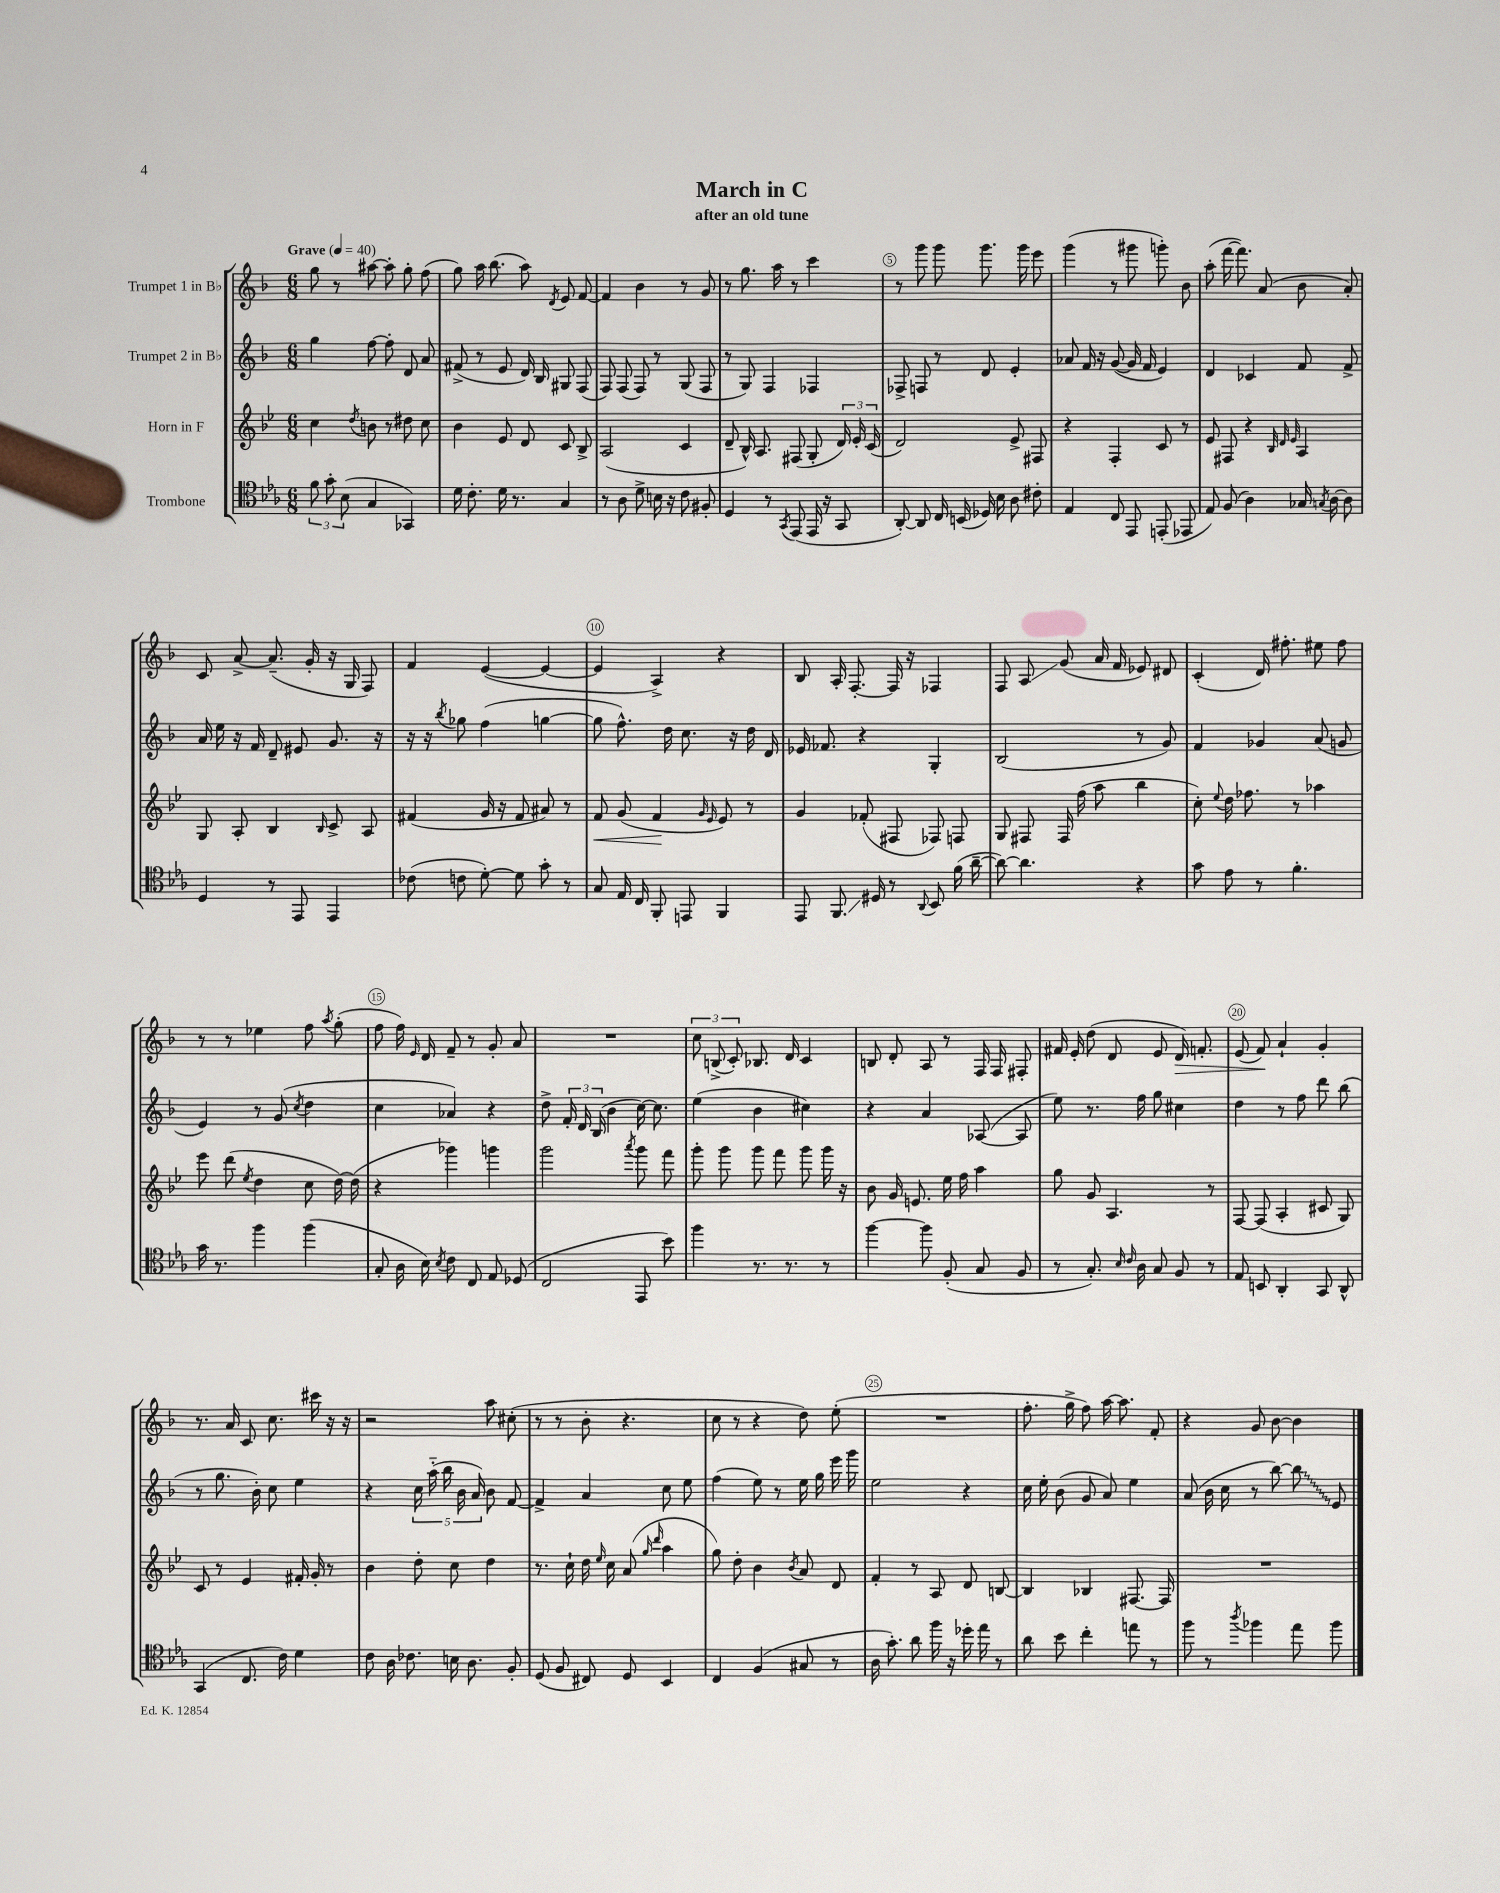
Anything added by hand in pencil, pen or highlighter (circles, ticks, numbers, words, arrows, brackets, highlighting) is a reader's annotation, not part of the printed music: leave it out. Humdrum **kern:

**kern	**kern	**kern	**kern
*staff4	*staff3	*staff2	*staff1
*clefC4	*clefG2	*clefG2	*clefG2
*k[b-e-a-]	*k[b-e-]	*k[b-]	*k[b-]
*M6/8	*M6/8	*M6/8	*M6/8
*MM40	*MM40	*MM40	*MM40
12f\	4cc\	4gg\	8gg\
12g'\	.	.	.
.	.	.	8r
(12B-\	.	.	.
.	8qdd/	.	.
4G/	8b\	[8ff\	[8aa#\
.	8r	8ff'\]	8aa#'\]
4GG-/)	8dd#\	8d/	8gg'\
.	8cc\	8a/	(8ff\
=	=	=	=
16d\	4b-\	(8f#^/	8gg\)
8.c'\	.	.	.
.	.	8r	16aa\
.	.	.	(8.bb-\
16d\	8e-/	8e/	.
8.r	.	.	.
.	8d/	16d/)	8aa\)
.	.	16B-/	.
.	.	.	8qd/
4G/	8c/	8G#/	8e/
.	8B-^/	(8F/	[8f/
=	=	=	=
8r	(2A/	8F/)	4f/]
8A-\	.	(8F/	.
8d^\	.	8F/)	4b-\
16B\	.	8r	.
16r	.	.	.
8c\	4c/	(8G/	8r
8F#'/	.	8F/	8g/
=	=	=	=
4D/	8d~/	8r	8r
.	16B-^^/)	8G/)	8.gg\
.	8.A/	.	.
8r	.	4F/	.
.	.	.	16aa\
8qGG/	.	.	.
(8EE-/	(8F#/	.	8r
16EE-/	8G'/	4F-/	4ccc\
16r	.	.	.
8GG/	24d/)	.	.
.	24e-'/	.	.
.	(24c/	.	.
=	=	=	=
[8AA-'/)	2d/)	8F-^/	8r
8AA-/]	.	8F/	8ggg\
16C/	.	8r	8ggg\
(16BB/	.	.	.
16D-/)	.	8d/	8.ggg\
16B-\	.	.	.
8A-\	8e-^/	4e'/	.
.	.	.	16ggg\
8c#'\	8F#/	.	8eee\
=	=	=	=
4E-/	4r	8a-/	(4ggg\
.	.	16f/	.
.	.	16r	.
8C/	4F'/	([8g/	8r
8EE-/	.	16g/]	8ggg#\
.	.	16f/	.
(8EE'/	8c/	4e/)	8ggg'\)
8EE-/	8r	.	8b-\
=	=	=	=
8E-/)	8e-/	4d/	(8aa'\
(8F/	8F#/	.	[16fff\
.	.	.	8.fff\])
4A-\)	4r	4c-/	.
.	.	.	(8a/
.	32qqB-/	.	.
.	32qqd/	.	.
.	32qqe-/	.	.
16G-/	4A/	8f/	8b-\
8qG/	.	.	.
[16A-\	.	.	.
8A-\]	.	8f^/	8a'/)
=	=	=	=
4D/	8G/	16a/	8c/
.	.	16ee\	.
.	8A'/	16r	[8a^/
.	.	16f/	.
8r	4B-/	8d~/	(8.a~/]
8EE-/	.	8e#/	.
.	.	.	16g'/
.	16qqB-/	.	.
4EE-/	8c^/	8.g/	16r
.	.	.	16G/
.	8A/	.	8F/)
.	.	16r	.
=	=	=	=
(8c-\	(4f#/	16r	4f/
.	.	16r	.
.	.	8qbb-/	.
8c\	.	8gg-\	.
[8d'\)	16g/	(4ff\	([4e/
.	16r	.	.
8d\]	8f#/	.	.
8g'\	8a#/)	[4gg\	4e/_
8r	8r	.	.
=	=	=	=
8G/	8f/	8gg\]	4e/]
16E-/	(8g/	8.ff^^\)	.
16C/	.	.	.
8FF'/	4f/	.	4A^/)
.	.	16dd\	.
8EE/	.	8.cc\	.
.	16qqg/	.	.
.	16qqe-/	.	.
4FF/	8e-/)	.	4r
.	.	16r	.
.	8r	16dd\	.
.	.	16d/	.
=	=	=	=
8EE-/	4g/	16e-/	8B-/
.	.	8.f-/	.
8.FF/	.	.	16A'/
.	.	.	[8.F'/
.	(8f-'/	4r	.
16D#/	.	.	.
8r	8F#/	.	16F/]
.	.	.	16r
8qqAA-/	.	.	.
8BB-/	8F-/)	4G'/	4F-/
(16f\	8F/	.	.
[16a-~\	.	.	.
=	=	=	=
8a-\_)	8G/	(2B-/	8F/
4.a-\]	8F#/	.	8A/
.	16F#/	.	(8g/
.	(16ff\	.	.
.	8aa\	.	16a/
.	.	.	16f/
4r	4bb-\	8r	8e-/)
.	.	8g/)	8d#/
=	=	=	=
8g\	8cc'\)	4f/	(4c'/
.	8qqee-/	.	.
8e-\	16dd\	.	.
.	8.ff-\	.	.
8r	.	4g-/	16d/)
.	.	.	8.ff#'\
4.f'\	8r	.	.
.	4aa-\	(8a/	8ee#\
.	.	8g/	8ff#\
=	=	=	=
16g\	8eee-\	4e/)	8r
8.r	.	.	.
.	(8ddd\	.	8r
.	8qee-/	.	.
4ff\	4dd\	8r	4ee-\
.	.	(8g/	.
.	.	8qcc/	.
(4ff\	8cc\	4dd\	8ff\
.	.	.	8qaa/
.	[16dd\)	.	(8gg'\
.	(16dd\]	.	.
=	=	=	=
8G'/	4r	4cc\	8ff\
16A-\	.	.	16ff\)
.	.	.	16qqe/
16B-\)	.	.	16d/
8qB-/	.	.	.
8c\	4ggg-\)	4a-/)	8f~/
8C/	.	.	8r
8E-/	4ggg\	4r	8g'/
(8D-/	.	.	8a/
=	=	=	=
2C/	2ggg\	8dd^\	2.r
.	.	24f'/	.
.	.	24d/	.
.	.	(24B-/	.
.	.	4b-\	.
.	8qaaa/	.	.
8EE-/	8ggg\	[16cc\)	.
.	.	8.cc\]	.
8b-\)	8fff\	.	.
=	=	=	=
4ff\	8ggg'\	(4ee\	12cc\
.	.	.	(12B^/
.	8ggg\	.	.
.	.	.	12c'/)
8.r	8ggg\	4b-\	8.B-/
.	8fff\	.	.
8.r	.	.	16d/
.	8ggg\	4cc#\)	4c/
8r	16ggg\	.	.
.	16r	.	.
=	=	=	=
[4ff\	8b-\	4r	8B/
.	16g/	.	8d'/
.	8.e/	.	.
8ff\]	.	4a/	8A/
(8F'/	16ee-\	.	8r
.	16ff\	.	.
8G/	4aa\	([8A-/	16F/
.	.	.	16F/
8F/	.	8A-/]	8F#'/
=	=	=	=
8r	8gg\	8ee\)	16f#/
.	.	.	16e'/
8.G'/)	8g/	8.r	(8dd\
.	4.A/	.	8d/
16qqB-/	.	.	.
16qqc/	.	.	.
16A-\	.	16ff\	.
8G/	.	8gg\	8e/
8F/	.	4cc#\	16d/)
.	.	.	8.f'/
8r	8r	.	.
=	=	=	=
8E-/	[8F/	4dd\	(8e/
8BB/	(8F/]	.	8f/)
4AA-'/	4A'/	8r	4a`/
.	.	8ff\	.
8GG/	8c#/	8ddd\	4g'/
8AA-^^/	8G/)	(8bb-\	.
=	=	=	=
(4GG/	8c/	8r	8.r
.	8r	8.gg\	.
.	.	.	16a/
8.C/	4e-/	.	8c/
.	.	16b-'\)	.
.	.	8cc\	8.cc\
16c\)	.	.	.
4d\	16f#'/	4ee\	.
.	16g'/	.	16ccc#\
.	8r	.	16r
.	.	.	16r
=	=	=	=
8c\	4b-\	4r	2r
16A-\	.	.	.
8.c-\	.	.	.
.	8dd'\	20cc\	.
.	.	(20aa'~\	.
.	.	20bb-\	.
16B\	8cc\	.	.
.	.	20b-\	.
8.A-\	.	.	.
.	.	20a/)	.
.	4dd\	8b-\	8aa\
8F'/	.	[8f/	(8cc#'\
=	=	=	=
(8D/	8.r	4f^/]	8r
8F/	.	.	8r
.	16cc`\	.	.
8C#/)	16dd\	4a/	8b-'\
.	16qqee-/	.	.
.	16cc\	.	.
8D/	(8a/	.	4.r
.	16qqgg/	.	.
.	16qqddd/	.	.
4BB-/	4aa\	8cc\	.
.	.	8ee\	.
=	=	=	=
4C/	8gg\)	(4ff\	8cc\
.	8dd'\	.	8r
(4F/	4b-\	8ee\)	4r
.	.	8r	.
.	8qb-/	.	.
8G#/	8a/	16ee\	8dd\)
.	.	16gg\	.
8r	8d/	16eee\	(8ee'\
.	.	16ggg\	.
=	=	=	=
16A-\	4f'/	2ee\	2.r
8.g'\)	.	.	.
8a-\	8r	.	.
16ff\	8A/	.	.
16r	.	.	.
16dd-'\	8d/	4r	.
16ee-\	.	.	.
8r	[8B/	.	.
=	=	=	=
8a-\	4B/]	16cc\	8.ff'\
.	.	16ee'\	.
8b-\	.	(8b-\	.
.	.	.	16gg^\
4cc'\	4B-/	8g/	8ff\)
.	.	8a/)	[16aa\
.	.	.	8.aa\]
8ee\	[8.F#/	4ee\	.
8r	.	.	8f'/
.	16F#/]	.	.
=	=	=	=
8ff\	2.r	(8a/	4r
8r	.	16b-\	.
.	.	16cc\	.
8qaa-/	.	.	.
4ff-\	.	8r	8g/
.	.	[8bb-\)	[8b-\
8ee-\	.	8bb-\]	4b-\]
8ff-\	.	8e/	.
==	==	==	==
*-	*-	*-	*-
